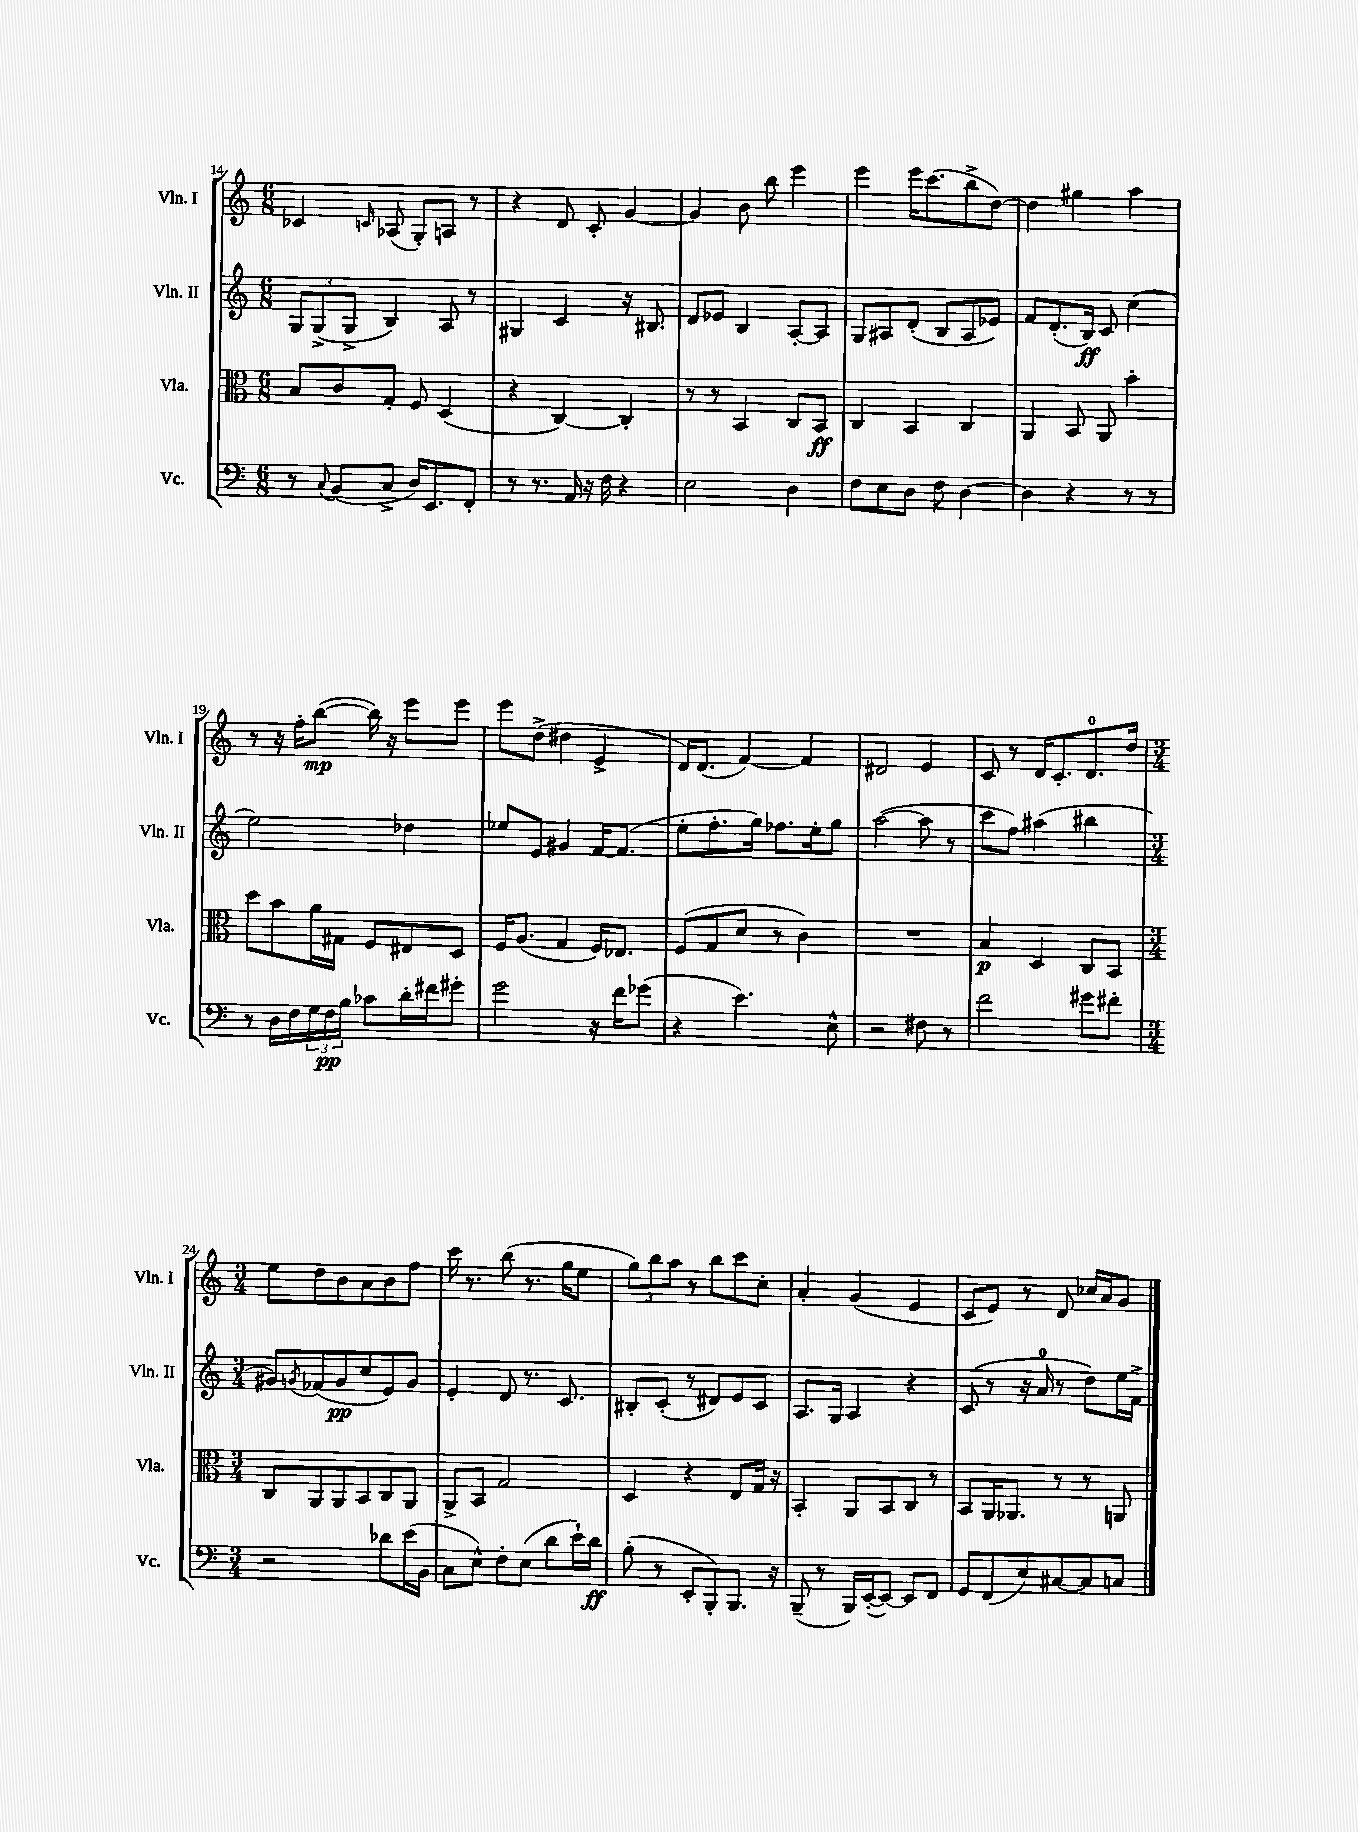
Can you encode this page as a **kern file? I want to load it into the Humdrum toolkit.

**kern	**kern	**kern	**kern
*staff4	*staff3	*staff2	*staff1
*clefF4	*clefC3	*clefG2	*clefG2
*k[]	*k[]	*k[]	*k[]
*M6/8	*M6/8	*M6/8	*M6/8
8r	8B	12G	4c-
.	.	(12G^	.
8qqC	.	.	.
(8BB	8c	.	.
.	.	12G^	.
.	.	.	16qqc
8C^	8G'	4B)	(8A-
16D)	8F	.	8G')
8.EE	.	.	.
.	(4D	8A	8A
8FF'	.	8r	8r
=	=	=	=
8r	4r	4G#	4r
8.r	.	.	.
.	[4C)	4c	8d
16AA	.	.	.
16r	.	.	8c'
16F	.	.	.
4r	4C']	16r	[4g
.	.	8.B#	.
=	=	=	=
2E	8r	8d	4g]
.	8r	8e-	.
.	4BB	4B	8b
.	.	.	8bb
4D	8C	[8A'	4eee
.	8BB	8A]	.
=	=	=	=
8F	4C	8G	4eee
8E	.	8A#	.
8D	4BB	(8d'	16eee
.	.	.	(8.ccc
8F	.	8B	.
[4D	4C	8A#	8bb^
.	.	8e-)	[8dd)
=	=	=	=
4D]	4AA	8f	4dd]
.	.	(8.d'	.
4r	8BB	.	4gg#
.	.	16B)	.
.	8AA	8c	.
8r	4b'	(4cc	4aa
8r	.	.	.
=	=	=	=
8r	8dd	2ee)	8r
16D	8b	.	16r
16F	.	.	16ff'
24G	16a	.	([8bb
24F	.	.	.
.	16G#	.	.
24B	.	.	.
8c-	8F	.	16bb])
.	.	.	16r
16d'	8E#	4dd-	8eee
16f#	.	.	.
8g#'	8D	.	8eee
=	=	=	=
2g	16F	8ee-	8eee
.	(8.A	.	.
.	.	8e	(8dd^
.	4G	4g#	4dd#
16r	16F)	[16f	4e^
16f	8.E-	(8.f]	.
(8g-	.	.	.
=	=	=	=
4r	(8F	8ee'	16d)
.	.	.	(8.d
.	8G	8.ff'	.
4.e)	8d	.	[4f)
.	.	16gg)	.
.	8r	8.ff-	.
.	4c)	.	4f]
.	.	16ee'	.
8E^^	.	8gg	.
=	=	=	=
2r	2.r	([2aa	2d#
8F#	.	8aa]	4e
8r	.	8r	.
=	=	=	=
2f	4B	8ccc	8c
.	.	8ff)	8r
.	4D	(4aa#	16d
.	.	.	8.c'
8g#	8C	4bb#	8.d
8f#'	8BB	.	.
.	.	.	16dd
=	=	=	=
*M3/4	*M3/4	*M3/4	*M3/4
2r	8C	8g#)	8ee
.	.	8qg	.
.	8AA	(8f-	8dd
.	8AA	8g	8b
.	8BB	8cc	8a
8d-	8C	8e)	8b
(16e	8AA	8g	8ff
16BB	.	.	.
=	=	=	=
8C	8AA^	4e'	16ccc
.	.	.	8.r
8E^^)	8BB	.	.
8F'	2G	8d	(8bb
(8E	.	8.r	8.r
8d	.	.	.
.	.	8.c	16gg
16e`)	.	.	8ee
16d	.	.	.
=	=	=	=
(8B'	4D	8B#'	12gg)
.	.	.	12bb
8r	.	(8c'	.
.	.	.	12aa
8EE'	4r	8r	8r
8BBB')	.	8d#)	8bb
8.BBB	8E	8e	8ccc
.	16G	8c	8cc'
16r	16r	.	.
=	=	=	=
(8BBB~	4BB'	8.A	4a'
8r	.	.	.
.	.	16G	.
16BBB)	8AA	4A	(4g
([16EE'	.	.	.
8EE_)	8BB	.	.
8EE]	8C	4r	4e
8FF	8r	.	.
=	=	=	=
8GG	8BB	(8c	8c
(8FF	16AA	8r	8e)
.	8.AA-	.	.
8E)	.	16r	8r
.	.	16a	.
[8C#	8r	8r	8d
8C#]	8r	8dd)	16cc-
.	.	.	16a
8C	8AA	16ee	8g
.	.	16f^	.
==	==	==	==
*-	*-	*-	*-
